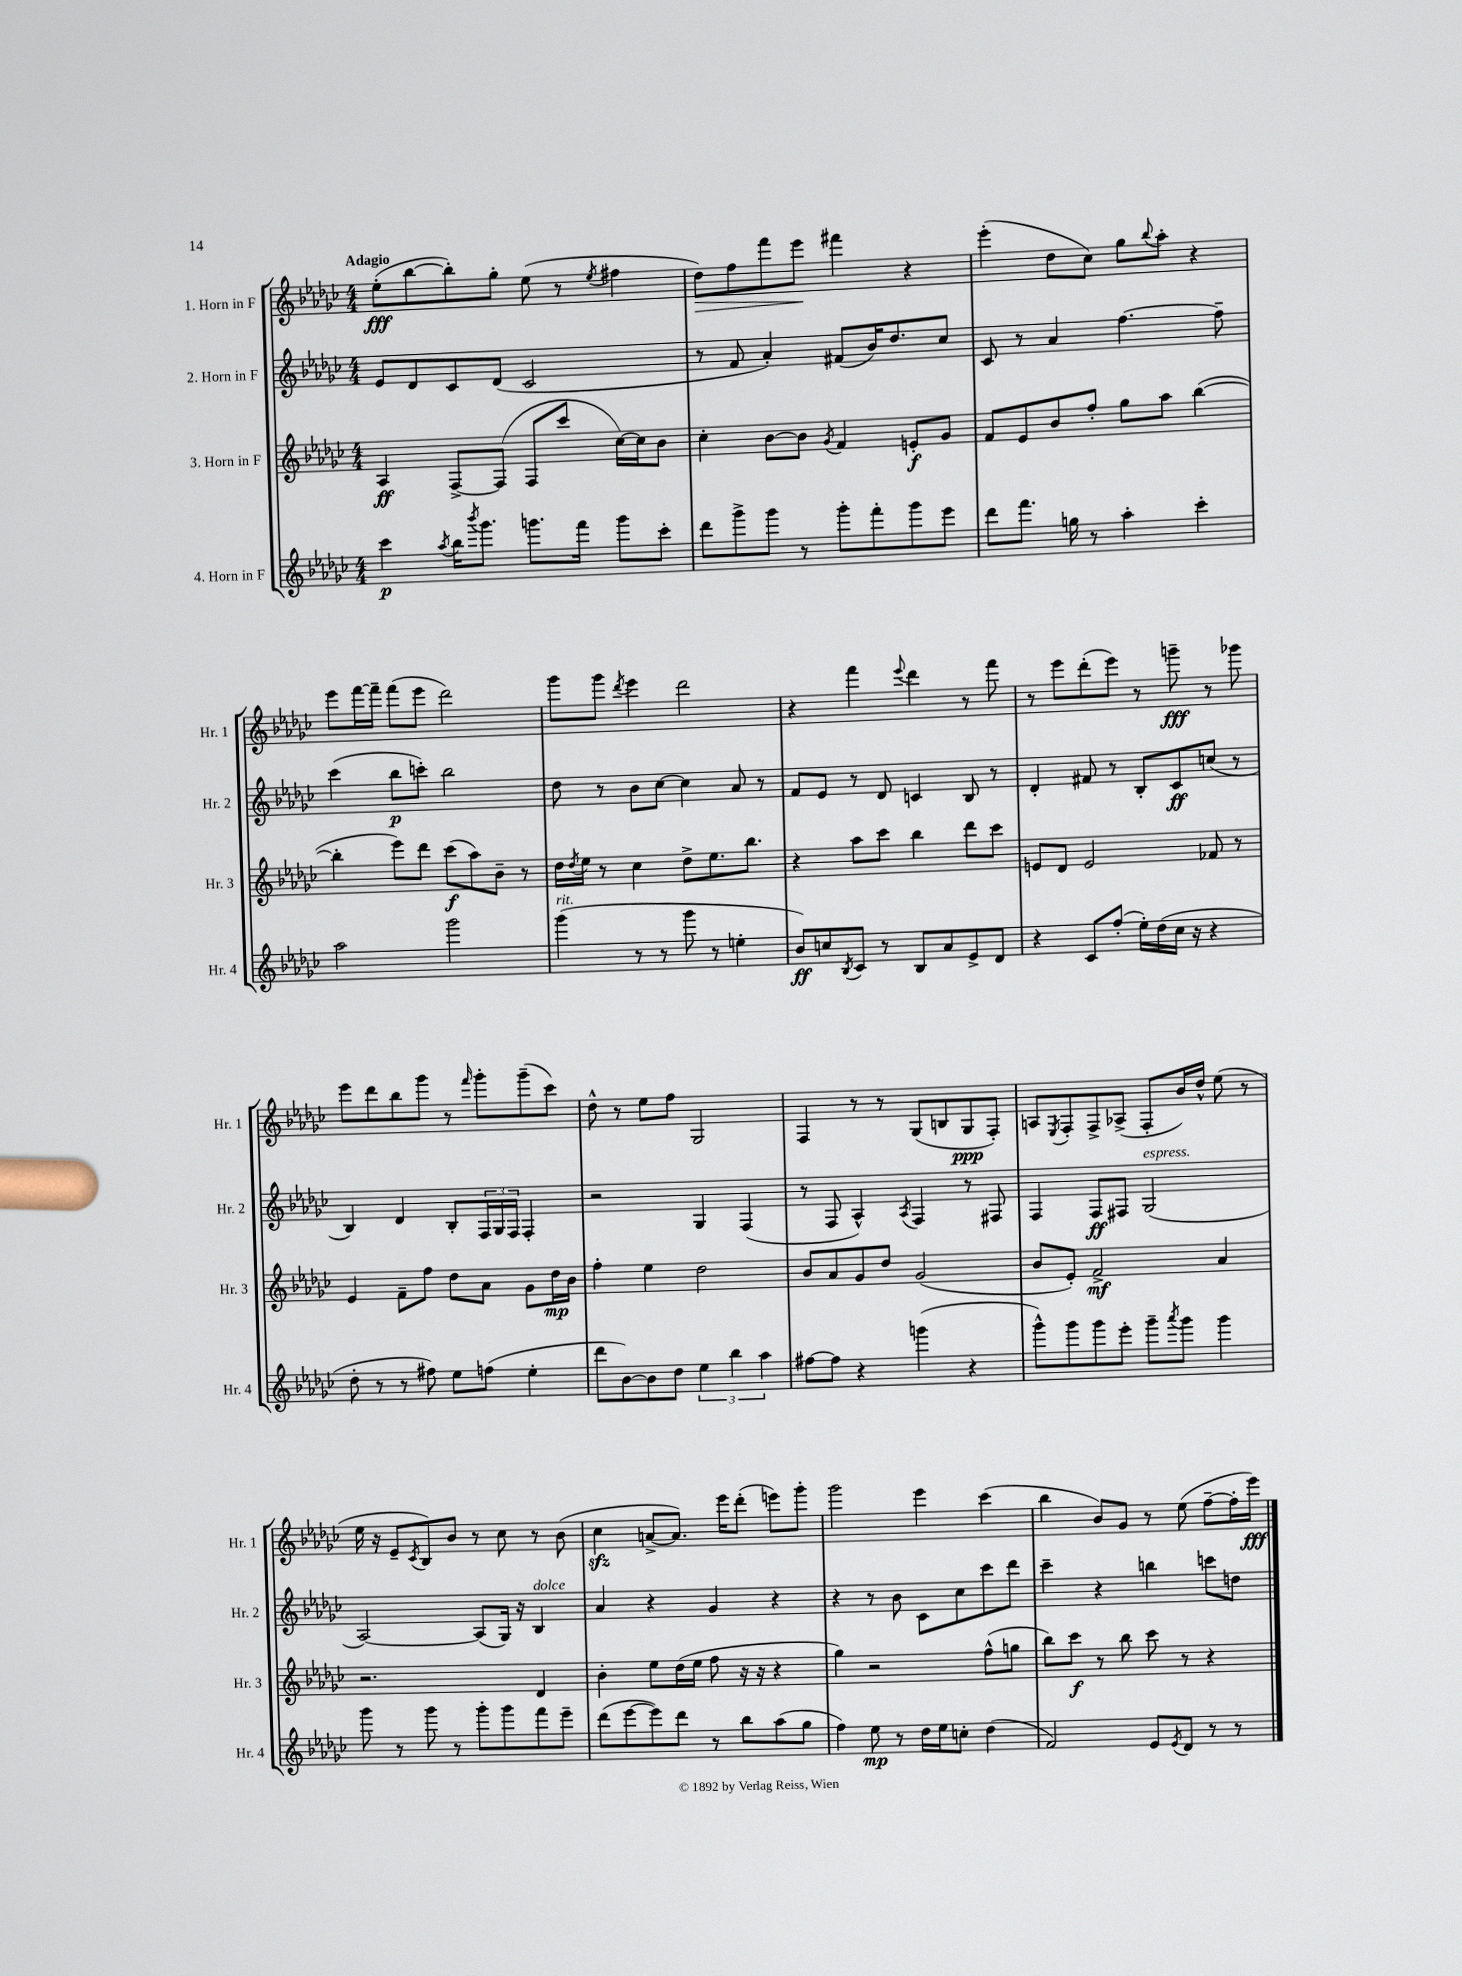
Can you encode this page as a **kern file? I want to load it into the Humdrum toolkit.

**kern	**kern	**kern	**kern
*staff4	*staff3	*staff2	*staff1
*clefG2	*clefG2	*clefG2	*clefG2
*k[b-e-a-d-g-c-]	*k[b-e-a-d-g-c-]	*k[b-e-a-d-g-c-]	*k[b-e-a-d-g-c-]
*M4/4	*M4/4	*M4/4	*M4/4
4ccc-\	4A-/	8e-/L	(8ee-'\L
.	.	8d-/	[8bb-\
8qaa-/	.	.	.
16bb-\LK	[8F^/L	8c-/	8bb-'\])
8qbbb-/	.	.	.
8.ggg-\J	.	.	.
.	(8F/]J	(8d-/J	8gg-'\J
8.ggg\L	8F/L	2c-/	(8ee-\
.	8ccc-/J	.	8r
16fff\Jk	.	.	.
.	.	.	8qee-/
8ggg\L	[16cc-\LL)	.	4ff#\
.	16cc-\]J	.	.
8ccc-'\J	8b-\J	.	.
=	=	=	=
8ddd-\L	4cc-'\	8r	8dd-\L)
8ggg-^\	.	8f/	8ff\
8ggg-\J	[8b-\L	4a-'/)	8fff\
8r	8b-\]J	.	8eee-\J
.	8qg-/	.	.
8ggg-'\L	4f/	(8f#/L	4fff#\
8fff'\	.	16b-/K)	.
.	.	8.dd-/	.
8ggg-\	8e'/L	.	4r
8eee-\J	8g-/J	8cc-/J	.
=	=	=	=
8ddd-\L	8f/L	8c-/	(4eee-'\
8.fff\J	8e-/	8r	.
.	8b-/	4a-/	8dd-\L
16gg\	.	.	.
8r	8ff'/J	.	8cc-\J)
4aa-'\	8gg-\L	[4.ff\	8gg-\L
.	.	.	8qqbb-/
.	8aa-\J	.	8aa-'\J
4ccc-'\	([4bb-\	.	4r
.	.	8ff~\]	.
=	=	=	=
2aa-\	4bb-'\]	(4ccc-\	8eee-\L
.	.	.	[16fff\L
.	.	.	16fff~\]JJ
.	8eee-\L)	8bb-\L	(8fff\L
.	8ddd-\J	8ccc'\J)	8eee-\J
2ggg-\	(8ccc-\L	2bb-\	2ddd-\)
.	8aa-\)	.	.
.	8b-~\J	.	.
.	8r	.	.
=	=	=	=
(4ggg-\	16dd-\LL	8dd-\	8ggg-\L
.	8qdd-/	.	.
.	16ee-\JJ	.	.
.	8r	8r	8ggg-\J
.	.	.	8qddd-/
8r	4cc-\	8b-\L	4eee-\
8r	.	[8cc-\J	.
8ggg-\	8dd-^\L	4cc-\]	2ddd-\
8r	8.ee-\	.	.
4ee'\	.	8a-/	.
.	8.bb-\J	.	.
.	.	8r	.
=	=	=	=
8b-/L)	4r	8f/L	4r
8cc/	.	8e-/J	.
8qB-/	.	.	.
8c-/J	8aa-\L	8r	4fff\
8r	8ccc-\J	8d-/	.
.	.	.	8qqeee-/
8B-/L	4bb-\	4c/	4ddd-\
8a-/	.	.	.
8e-^/	8ddd-\L	8B-/	8r
8d-/J	8ccc-\J	8r	8fff\
=	=	=	=
4r	8e/L	4d-'/	8r
.	8d-/J	.	8eee-\L
8c-/L	2e/	8f#/	(8ddd-'\
(8ff'/J	.	8r	8eee-\J)
16ee-'\LL)	.	8B-'/L	8r
(16dd-\	.	.	.
16cc-\JJ	.	8c-/	8ggg~\
16r	.	.	.
4r	8f-/	(8cc/J	8r
.	8r	8r	8ggg-\
=	=	=	=
8dd-'\	4e-/	4B-/)	8eee-\L
8r	.	.	8ddd-\
8r	8f~\L	4d-/	8bb-\
8ff#\)	8ff\J	.	8ggg-\J
8ee-\L	8dd-\L	8B-'/L	8r
.	.	.	16qqfff/
(8ff\J	8a-\J	24F/L	8ggg-'\L
.	.	24G-/	.
.	.	24F/JJ	.
4ee-'\	8g-\L	4F'/	(8ggg-~\
.	16dd-\L	.	8ccc-\J)
.	16b-\JJ	.	.
=	=	=	=
8ddd-\L	4ff'\	2r	8dd-^^\
[8b-\)	.	.	8r
8b-\]	4ee-\	.	8ee-\L
8dd-\J	.	.	8ff\J
6ee-\	2dd-\	4G-/	2G-/
6bb-\	.	.	.
.	.	(4F/	.
6aa-\	.	.	.
=	=	=	=
[8ff#\L	8b-/L	8r	4F/
8ff#\]J	8a-/	8F/	.
4r	8g-/	4A-^^/)	8r
.	8dd-/J	.	8r
.	.	8qA-/	.
(4ggg\	(2g-/	4F/	(8G-/L
.	.	.	8B/
4r	.	8r	8G-/
.	.	8F#/	8F'/J)
=	=	=	=
8ggg-^^\L)	8b-/L	4F/	8A/L
.	.	.	8qE-/
8ggg-\	8e-'/J)	.	8F'/
8ggg-\	2f^/	8F/L	8F^/
8eee-'\J	.	8F#/J	(8A-^/J
8ggg-~\L	.	(2G-/	8F'/L
8qaaa-/	.	.	.
8ggg-\J	.	.	16b-/L)
.	.	.	16dd-^^/JJ
4ggg-\	4a-/	.	(8ee-\
.	.	.	8r
=	=	=	=
8ggg-\	2.r	[2A-/)	16ee-\
.	.	.	16r
8r	.	.	8e-~/L
.	.	.	8qc-/
8ggg-\	.	.	8B-/)
8r	.	.	8b-/J
8ggg-'\L	.	(8A-/]L	8r
8ggg-\	.	16G-/Jk)	8cc-\
.	.	16r	.
8fff\	4d-/	4B-/	8r
8eee-~\J	.	.	(8b-\
=	=	=	=
(8ddd-\L	4b-'\	4a-/	4cc-\
[8eee-\	.	.	.
8eee-\])	8ee-\L	4r	[8a^/L
8ddd-\J	(16dd-\L	.	8.a/]J)
.	16ee-\JJ	.	.
8r	8ff\	4g-/	.
.	.	.	16eee-\LK
8bb-\L	16r	.	(8ddd-'\J
.	16r	.	.
(8aa-\	4r	4r	8eee\L)
8gg-\J	.	.	8ggg-'\J
=	=	=	=
4ff\)	4gg-\)	4r	2ggg-\
8ee-\	2r	8r	.
8r	.	8b-\	.
16dd-\LL	.	8c-\L	4eee-\
16ee-\J	.	.	.
8cc'\J	.	8cc-\	.
(4dd-\	(8ff^^\L	8ccc-\	(4ccc-\
.	8gg\J	8ddd-\J	.
=	=	=	=
2f/)	8bb-\L)	4ccc-~\	4bb-\
.	8ccc-\J	.	.
.	8r	4r	8b-/L)
.	8bb-\	.	8g-/J
8e-/L	8ccc-\	4bb\	8r
8qe-/	.	.	.
8d-/J	8r	.	(8ee-\
8r	4r	8ccc\L	[8ff~\L
8r	.	8dd\J	16ff'\]L
.	.	.	16eee-\JJ)
==	==	==	==
*-	*-	*-	*-
